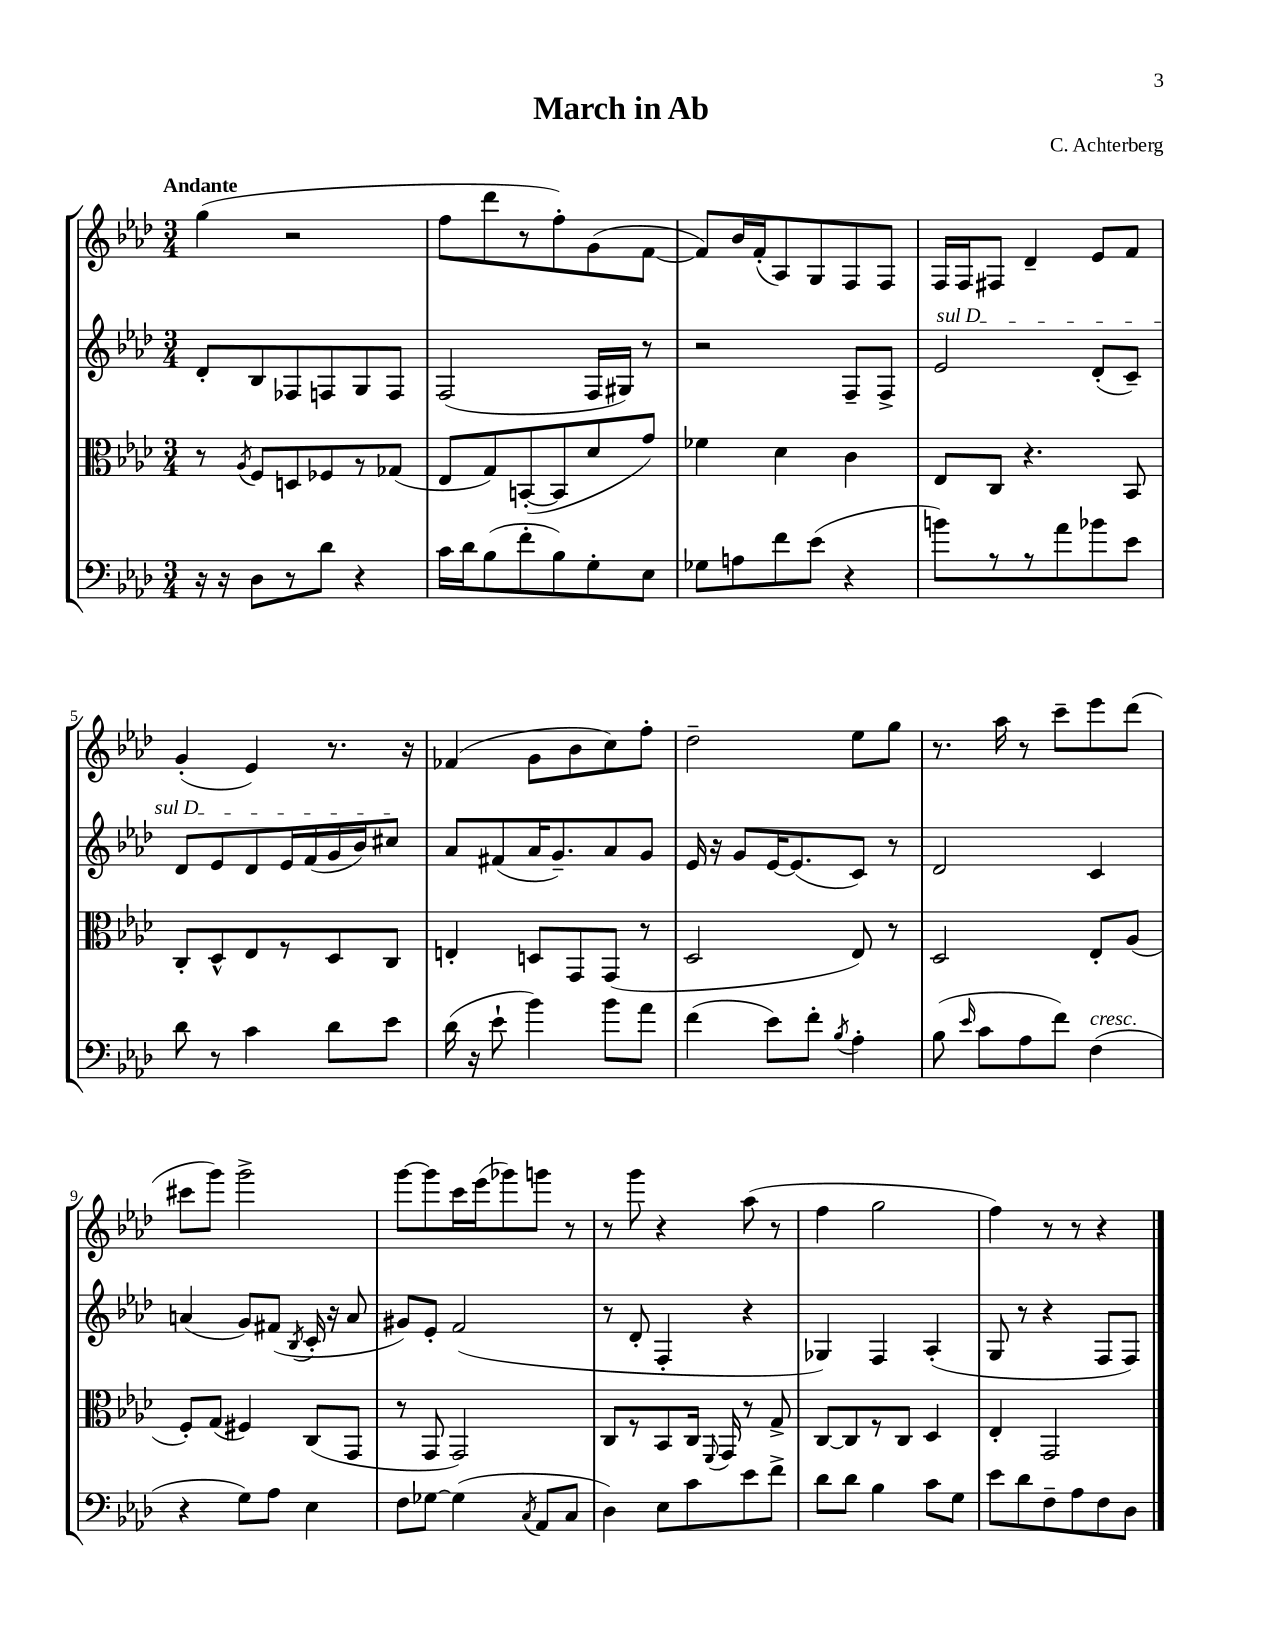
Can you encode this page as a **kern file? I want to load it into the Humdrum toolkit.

**kern	**kern	**kern	**kern
*staff4	*staff3	*staff2	*staff1
*clefF4	*clefC3	*clefG2	*clefG2
*k[b-e-a-d-]	*k[b-e-a-d-]	*k[b-e-a-d-]	*k[b-e-a-d-]
*M3/4	*M3/4	*M3/4	*M3/4
16r	8r	8d-'/L	(4gg\
16r	.	.	.
.	8qA-/	.	.
8D-\L	8F/L	8B-/	.
8r	8D/	8F-/	2r
8d-\J	8F-/	8F/	.
4r	8r	8G/	.
.	(8G-/J	8F/J	.
=	=	=	=
16c\LL	8E-/L	(2F/	8ff\L
16d-\J	.	.	.
(8B-\	8G/)	.	8ddd-\
8f'\	([8BB'/	.	8r
8B-\)	8BB/]	.	8ff'\)
8G'\	8d-/	16F/LL	(8g\
.	.	16G#/JJ)	.
8E-\J	8g/J)	8r	[8f\J
=	=	=	=
8G-\L	4f-\	2r	8f/]L)
8A\	.	.	16b-/L
.	.	.	(16f'/J
8f\	4d-\	.	8A-/)
(8e-\J	.	.	8G/
4r	4c\	8F~/L	8F/
.	.	8F^/J	8F/J
=	=	=	=
8b\L)	8E-/L	2e-/	16F/LL
.	.	.	16F/J
8r	8C/J	.	8F#/J
8r	4.r	.	4d-~/
8a-\	.	.	.
8b-\	.	(8d-'/L	8e-/L
8e-\J	8BB-/	8c~/J)	8f/J
=	=	=	=
8d-\	8C'/L	8d-/L	(4g'/
8r	8D-^^/	8e-/	.
4c\	8E-/	8d-/	4e-/)
.	8r	16e-/L	.
.	.	(16f/	.
8d-\L	8D-/	16g/	8.r
.	.	16b-/J)	.
8e-\J	8C/J	8cc#/J	.
.	.	.	16r
=	=	=	=
(16d-\	4E'/	8a-/L	(4f-/
16r	.	.	.
8e-`\	.	(8f#/	.
4b-\)	8D/L	16a-/K	8g\L
.	.	8.g~/)	.
.	8GG/	.	8b-\
8b-\L	(8GG/J	8a-/	8cc\)
8a-\J	8r	8g/J	8ff'\J
=	=	=	=
(4f\	2D-/	16e-/	2dd-~\
.	.	16r	.
.	.	8g/L	.
8e-\L)	.	[16e-/K	.
.	.	(8.e-/]	.
8f'\J	.	.	.
8qB-/	.	.	.
4A-'\	8E-/)	8c/J)	8ee-\L
.	8r	8r	8gg\J
=	=	=	=
(8B-\	2D-/	2d-/	8.r
16qqe-/	.	.	.
8c\L	.	.	.
.	.	.	16aa-\
8A-\	.	.	8r
8f\J)	.	.	8ccc~\L
(4F\	8E-'/L	4c/	8eee-\
.	(8A-/J	.	(8ddd-\J
=	=	=	=
4r	8F'/L)	(4a/	8ccc#\L
.	(8G/J	.	8ggg\J)
8G\L)	4F#/)	8g/L)	2ggg^\
8A-\J	.	(8f#/J	.
.	.	8qB-/	.
4E-\	(8C/L	16c'/	.
.	.	16r	.
.	8GG/J	8a/	.
=	=	=	=
8F\L	8r	8g#/L)	[8ggg\L
[8G-\J	8GG/	8e-'/J	8ggg\]
(4G-\]	2GG/)	(2f/	16ccc\L
.	.	.	(16eee-\J
.	.	.	8ggg-\)
8qC/	.	.	.
8AA-/L	.	.	8ggg\J
8C/J	.	.	8r
=	=	=	=
4D-\)	8C/L	8r	8r
.	8r	8d-'/	8ggg\
8E-\L	8BB-/	4F'/	4r
8c\	16C/Jk	.	.
.	8qqFF/	.	.
.	16GG/	.	.
8e-\	8r	4r	(8aa-\
8f^\J	8G^/	.	8r
=	=	=	=
8d-\L	[8C/L	4G-/)	4ff\
8d-\J	8C/]	.	.
4B-\	8r	4F/	2gg\
.	8C/J	.	.
8c\L	4D-/	(4A-'/	.
8G\J	.	.	.
=	=	=	=
8e-\L	4E-'/	8G/	4ff\)
8d-\	.	8r	.
8F~\	2GG/	4r	8r
8A-\	.	.	8r
8F\	.	8F/L	4r
8D-\J	.	8F/J)	.
==	==	==	==
*-	*-	*-	*-
